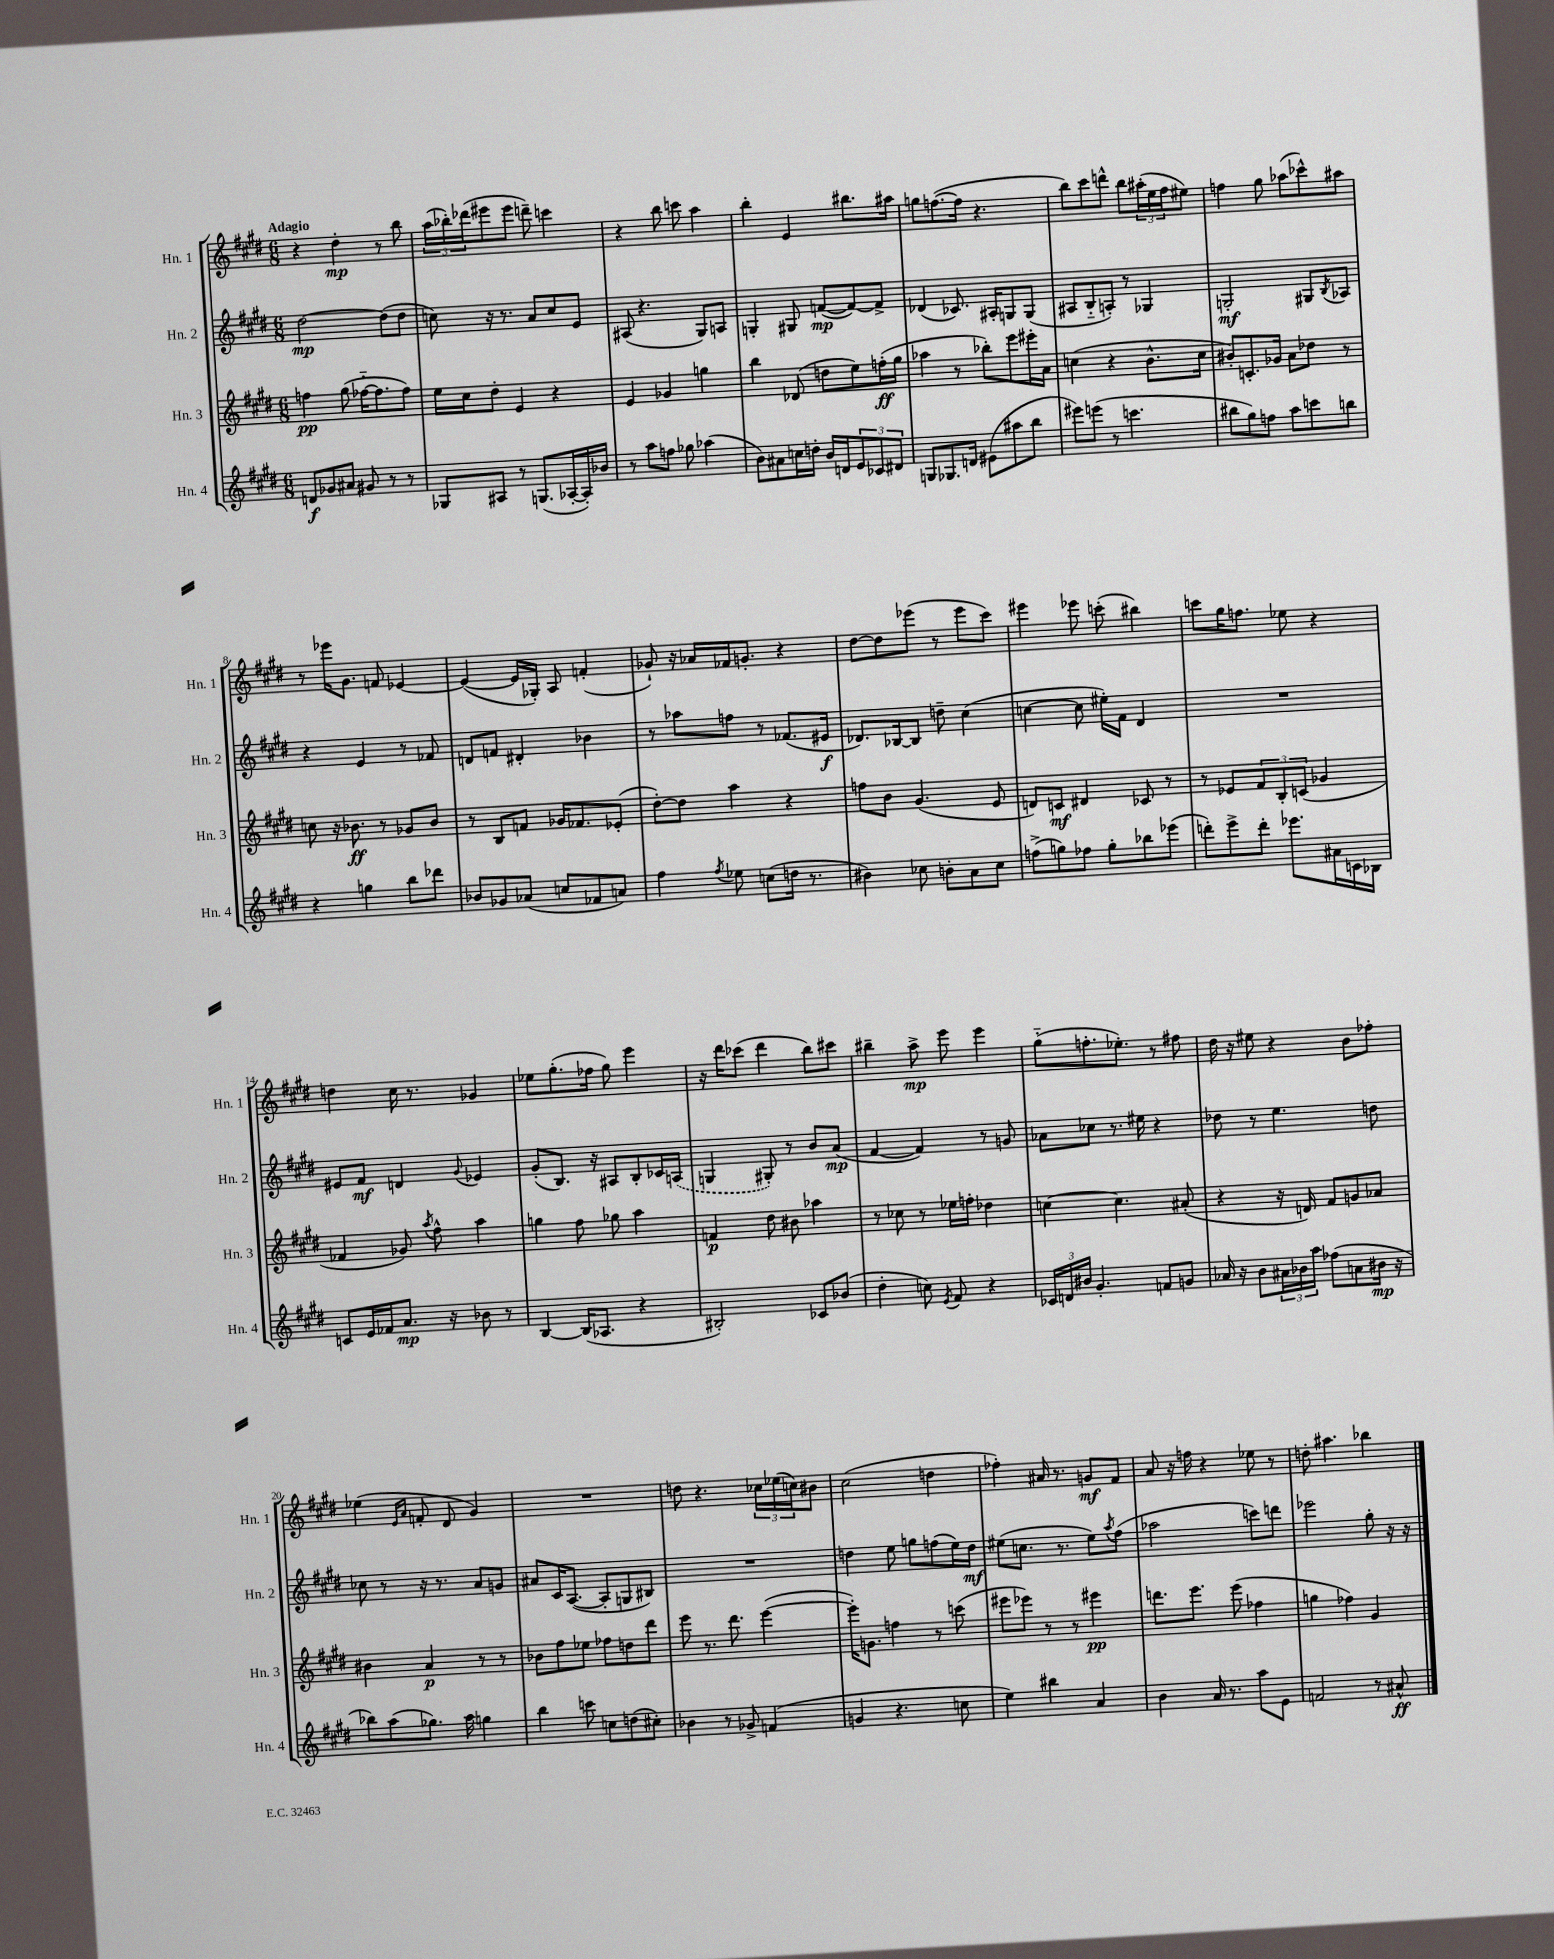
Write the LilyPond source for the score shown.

<<
\new StaffGroup <<
\new Staff = "s0" \with { instrumentName = "Hn. 1" shortInstrumentName = "Hn. 1" } {
    \clef treble \key e \major \numericTimeSignature \time 6/8 \tempo "Adagio"
    r4 dis''4-.\mp r8 b''8 |
    \tuplet 3/2 { a''16( bes''16-.) des'''16( } eis'''8 eis'''8 d'''8--) c'''4 |
    r4 b''8 c'''8 a''4 |
    b''4-. e'4 bis''8. ais''16 |
    g''8 f''8.~( f''16 r4. |
    b''8) cis'''8 d'''8-^ b''8 \tuplet 3/2 { ais''16-.( e''16 fis''16 } eis''8) |
    f''4 gis''8 aes''8( ces'''8-^) ais''8 |
    r8 ees'''16 gis'8. f'8 ees'4~ |
    ees'4~( ees'16 ges16-.) a8 f'4-.( |
    ges'8-!) r16 aes'16 fes'16 g'8.-. r4 |
    dis''8~ dis''8 ees'''8( r8 ees'''8 cis'''8) |
    eis'''4 ees'''8 c'''8-.( bis''4) |
    c'''8 gis''16 f''8. ees''8 r4 |
    d''4 cis''16 r8. ges'4 |
    ees''8 gis''8.-.( fes''16 gis''8) e'''4 |
    r16 dis'''16 ces'''8( dis'''4 b''8) cis'''8 |
    bis''4-- a''8->\mp e'''8 e'''4 |
    gis''8-_( f''8.-. ees''8.-.) r8 fis''8 |
    dis''16 r16 eis''8 r4 b'8 fes''8-. |
    ees''4( \grace { e'16 a'16 } f'8-. dis'8 gis'4) |
    R2. |
    d''8 r4. \tuplet 3/2 { ces''16 ees''16( c''16) } bis'8 |
    cis''2( d''4 |
    fes''4-.) ais'16 r8. g'8\mf fis'8 |
    a'8 r16 f''16 r4 ees''8 r8 |
    d''8-. ais''4. bes''4 \bar "|." |
}
\new Staff = "s1" \with { instrumentName = "Hn. 2" shortInstrumentName = "Hn. 2" } {
    \clef treble \key e \major \numericTimeSignature \time 6/8
    dis''2~\mp dis''8( dis''8 |
    c''8) r16 r8. a'8 c''8 e'8 |
    ais8( r4. gis8) a8 |
    g4-. gis8 f'8~\mp( f'8~) f'8-> |
    des'4( ces'8.) ais16-. g8 g8( |
    ais8 b8-_ a8-.) r8 ges4 |
    g2-.\mf gis8 \acciaccatura { b8 } aes8 |
    r4 e'4 r8 fes'8 |
    d'8 f'8 dis'4-. bes'4 |
    r8 aes''8 f''8 r8 fes'8.( eis'16\f |
    des'8.) bes16~ bes8 d''8-- cis''4( |
    c''4~ c''8 eis''16-.) fis'16 dis'4 |
    R2. |
    eis'8 fis'8\mf d'4 \appoggiatura { gis'8 } ees'4 |
    gis'8-.( b8.) r16 ais8 b8-. ces'16 \once \slurDashed a16( |
    g4 gis8-.) r8 b'8 a'8\mp( |
    fis'4~ fis'4) r8 g'8 |
    aes'8 ces''8 r8. eis''16 r4 |
    des''8 r8 e''4. d''8 |
    ces''8 r8 r16 r8. a'8 g'8 |
    ais'8 cis'16 a8.~( a8-. g8 bis8) |
    R2. |
    d''4 e''8 g''8 f''8( e''16) d''16\mf |
    eis''8( c''8. r8. eis''8) \acciaccatura { a''8 } fis''8( |
    aes''2 c'''8) d'''8 |
    ees'''2 gis''8-. r16 r16 \bar "|." |
}
\new Staff = "s2" \with { instrumentName = "Hn. 3" shortInstrumentName = "Hn. 3" } {
    \clef treble \key e \major \numericTimeSignature \time 6/8
    f''4\pp gis''8( fes''16~-_ fes''8. fes''8) |
    e''16 cis''16 dis''8-. e'4 r4 |
    e'4 ges'4 g''4 |
    b''4 des'8( d''8 e''8) f''16-.\ff( gis''16 |
    aes''4 r8 bes''8-.) e'''8 eis'''16-. a'16 |
    c''4( r4 b'8.-^ c''16 |
    bis'8-.) c'8.-. ges'16 a'8 des''8 r8 |
    c''8 r16 bes'8.\ff r8 ges'8 bes'8 |
    r8 b8 f'8 ges'16 fes'8. ees'8-.( |
    dis''8~-.) dis''8 a''4 r4 |
    f''8 b'8 gis'4.( e'8 |
    d'8) c'8\mf dis'4 ces'8 r8 |
    r8 ees'8 \tuplet 3/2 { fis'8 b8-. c'8( } ges'4 |
    fes'4 ges'8) \acciaccatura { a''8 } fis''8-^ a''4 |
    g''4 fis''8 ges''8 a''4 |
    f'4\p dis''8 bis'8 aes''4 |
    r8 ces''8 r8 ees''16 f''16-. des''4 |
    c''4~ c''4. ais'8-.( |
    r4 r16 d'16) fis'8 g'8 aes'8 |
    bis'4 a'4\p r8 r8 |
    bes'8 fis''8 ees''8 fes''8 d''8 dis'''8 |
    e'''8 r8. dis'''8. e'''4~( |
    e'''16-.) g'8. f''4 r8 c'''8( |
    eis'''8 ees'''8) r8 r8 eis'''4\pp |
    d'''8. e'''8. e'''8( fes''4 |
    g''4 fes''4) gis'4 \bar "|." |
}
\new Staff = "s3" \with { instrumentName = "Hn. 4" shortInstrumentName = "Hn. 4" } {
    \clef treble \key e \major \numericTimeSignature \time 6/8
    d'8\f ges'8 ais'8 gis'8 r8 r8 |
    ges8 ais8 r8 g8.( aes16~-. aes16-.) bes'16 |
    r8 a''8 f''8 ges''8 aes''4( |
    b'8) ais'8 c''16 d''16-. b'16 d'16 \tuplet 3/2 { e'8 ces'8 dis'8 } |
    g8 ges8. d'16 eis'8( ais''8 b''8 |
    eis'''8) e'''8( r8 c'''4. |
    bis''8 gis''8) f''8 a''8 c'''8 b''8 |
    r4 g''4 b''8 des'''8 |
    bes'8 ges'8 aes'8( c''8 fes'8 a'8) |
    fis''4 \acciaccatura { fis''8 } ees''8 c''8( d''16 r8. |
    bis'4) ces''8 b'8-. a'8 ces''8 |
    f''8->( g''8) fes''8 g''8-. bes''8 ees'''8( |
    d'''8-.) e'''8-> d'''8-. ees'''8. ais'16 c'16 bes16 |
    c'8 e'16 fes'16 a'8.\mp r16 bes'8 r8 |
    b4~ b16( aes8. r4 |
    bis2-.) ces'8 bes'8( |
    dis''4-. c''8) \acciaccatura { e'8 } fis'8 r4 |
    \tuplet 3/2 { ces'16 d'16 bis'16 } gis'4.-. f'8 g'8 |
    aes'16 r16 b'8 \tuplet 3/2 { ais'16 bes'16 a''16 } fes''8( a'8 bis'16\mp r16 |
    bes''8) a''8( ges''8.) a''16 g''4 |
    b''4 c'''8 c''8 d''8( cis''8-.) |
    bes'4 r8 ges'8-> f'4( |
    g'4 r4. c''8 |
    e''4) bis''4 a'4 |
    b'4 a'16 r8. a''8 e'8 |
    f'2 r8 ais'8-^\ff \bar "|." |
}
>>
>>
